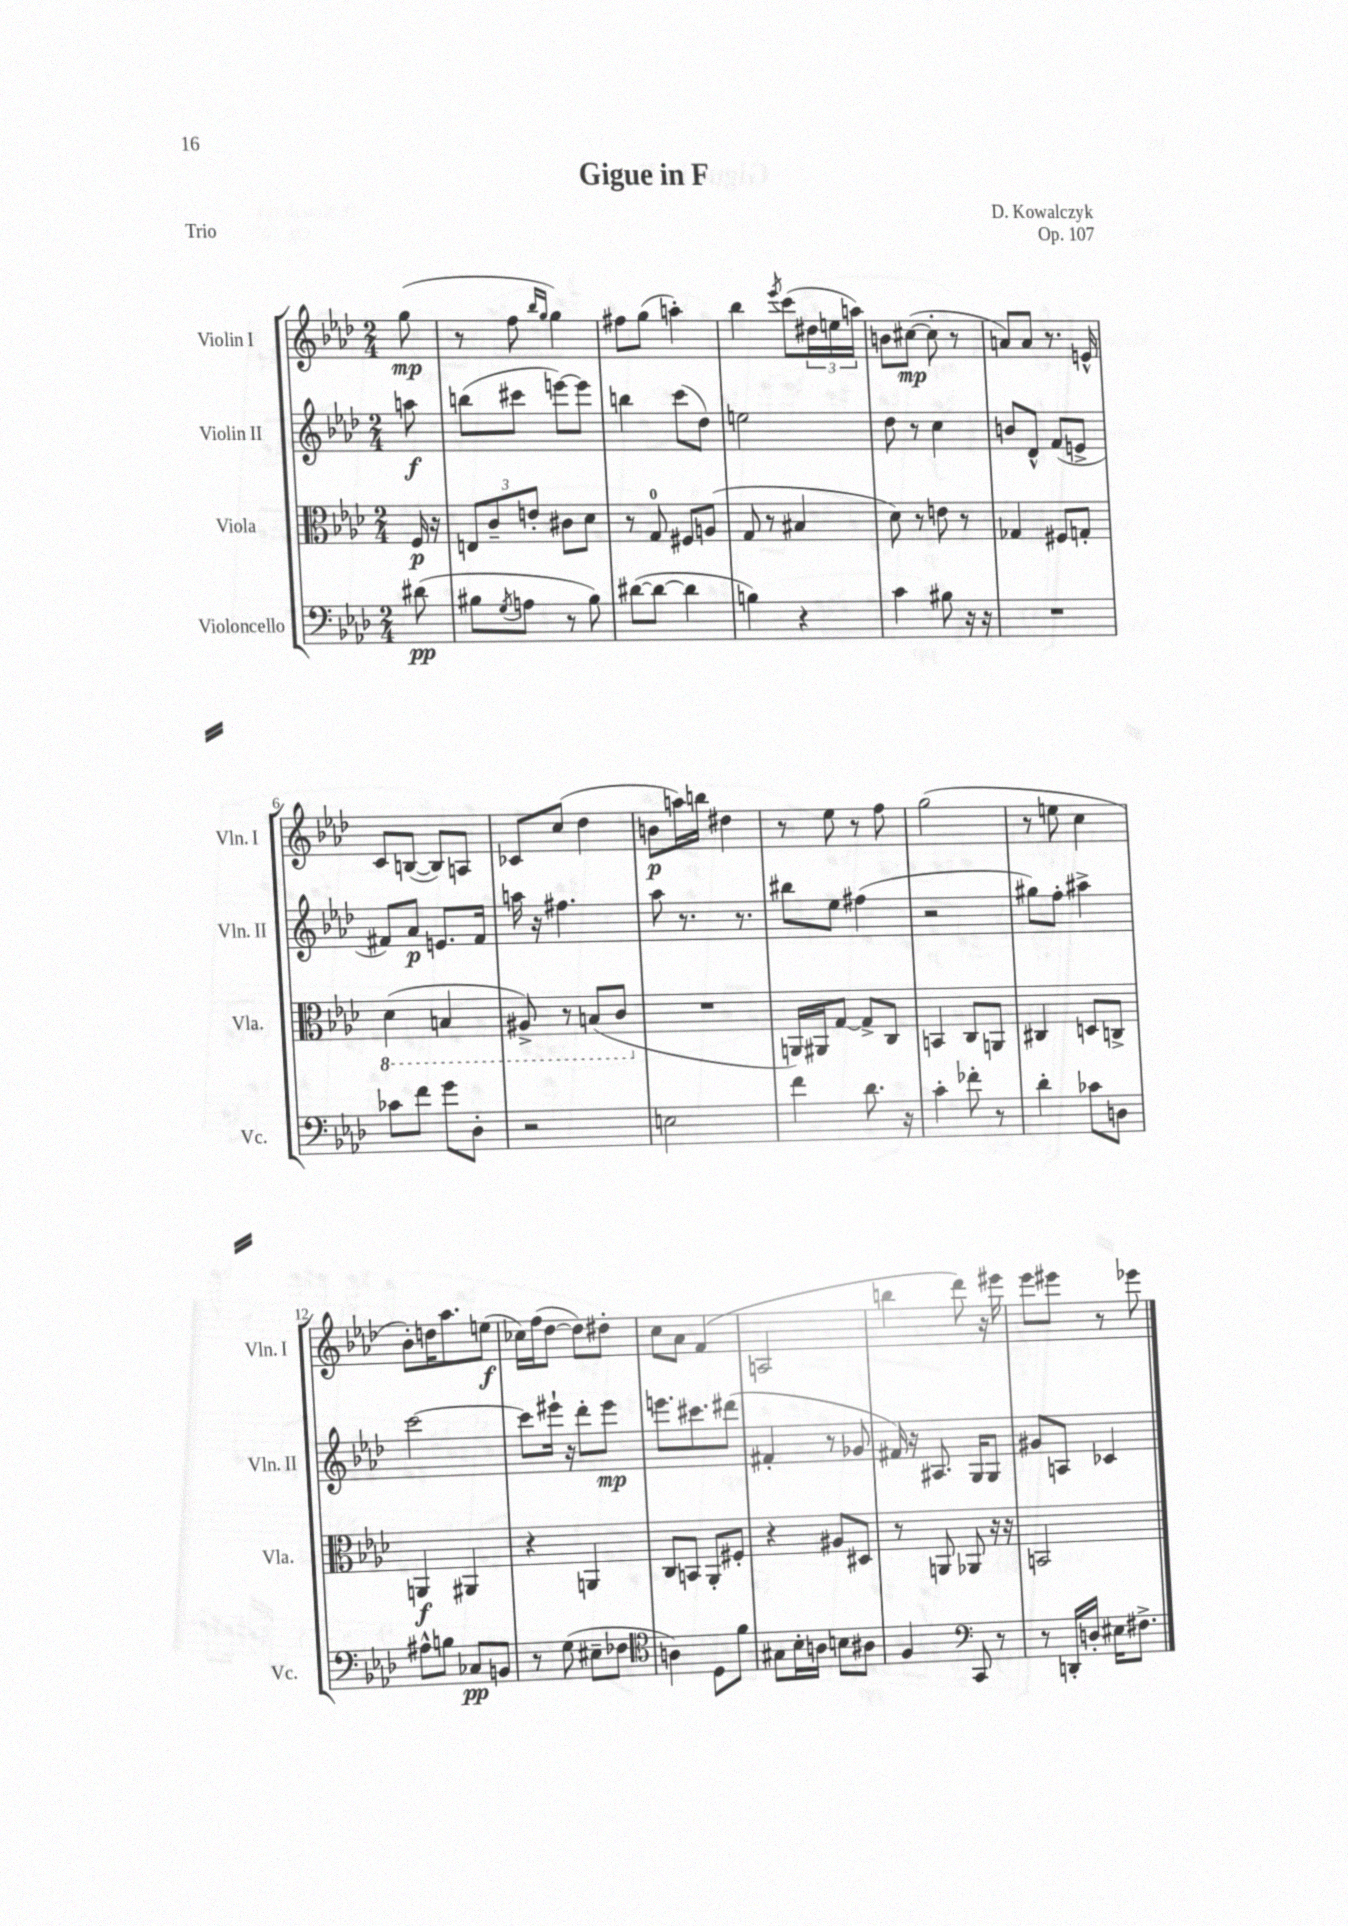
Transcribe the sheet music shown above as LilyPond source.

\header { title = "Gigue in F" composer = "D. Kowalczyk" opus = "Op. 107" piece = "Trio" }
<<
\new StaffGroup <<
\new Staff = "s0" \with { instrumentName = "Violin I" shortInstrumentName = "Vln. I" } {
    \clef treble \key aes \major \numericTimeSignature \time 2/4 \partial 8
    g''8\mp( |
    r8 f''8 \grace { bes''16 g''16 } g''4) |
    fis''8 g''8( a''4-.) |
    bes''4 \acciaccatura { ees'''8 } c'''8( \tuplet 3/2 { dis''16 e''16 a''16) } |
    b'8 cis''8~\mp( cis''8-. r8 |
    a'8) a'8 r8. e'16-^ |
    c'8 b8~( b8) a8 |
    ces'8 c''8( des''4 |
    b'8\p a''16) b''16 dis''4 |
    r8 ees''8 r8 f''8 |
    g''2( |
    r8 e''8 c''4 |
    bes'8-.) d''16 aes''8. e''8\f( |
    ces''16) f''16( des''8~ des''8) dis''8-. |
    c''8 aes'8 f'4( |
    a2 |
    b''4 des'''8) r16 eis'''16 |
    ees'''8 eis'''8 r8 ees'''8 \bar "|." |
}
\new Staff = "s1" \with { instrumentName = "Violin II" shortInstrumentName = "Vln. II" } {
    \clef treble \key aes \major \numericTimeSignature \time 2/4 \partial 8
    a''8\f |
    b''8( cis'''8 e'''8~) e'''8 |
    b''4 c'''8( des''8) |
    e''2 |
    des''8 r8 c''4 |
    b'8 des'8-^ f'8( e'8-> |
    fis'8) aes'8\p e'8. fis'16 |
    a''16 r16 fis''4. |
    aes''8 r8. r8. |
    bis''8 ees''8 fis''4( |
    r2 |
    gis''8) f''8-. ais''4-> |
    c'''2~ |
    c'''8 eis'''16-! r16 des'''8-. eis'''8\mp |
    e'''8. cis'''8. dis'''8( |
    fis'4-. r8 ges'8 |
    fis'16) r16 ais8. g16 g8 |
    gis'8 a8 ces'4 \bar "|." |
}
\new Staff = "s2" \with { instrumentName = "Viola" shortInstrumentName = "Vla." } {
    \clef alto \key aes \major \numericTimeSignature \time 2/4 \partial 8
    f16\p r16 |
    \tuplet 3/2 { e8 c'8-- e'8-. } cis'8 des'8 |
    r8 g8-0 fis8 a8( |
    g8 r8 bis4 |
    des'8) r8 e'8 r8 |
    ges4 fis8 g8-. |
    \ottava #-1 des4( b,4 |
    ais,8->) r8 b,8( c8 \ottava #0 |
    R2 |
    a,16) ais,16 g8~ g8-> c8 |
    b,4 c8 a,8 |
    cis4 d8 c8-> |
    a,4\f ais,4 |
    r4 a,4 |
    c8 b,8 aes,8-. fis8-. |
    r4 ais8 dis8 |
    r8 a,8 aes,8 r16 r16 |
    b,2 \bar "|." |
}
\new Staff = "s3" \with { instrumentName = "Violoncello" shortInstrumentName = "Vc." } {
    \clef bass \key aes \major \numericTimeSignature \time 2/4 \partial 8
    dis'8\pp( |
    bis8 \acciaccatura { g8 } a8 r8 bis8) |
    dis'8~( dis'8~ dis'4 |
    b4) r4 |
    c'4 bis8 r16 r16 |
    R2 |
    ces'8 f'8 g'8 des8-. |
    r2 |
    e2 |
    f'4 des'8. r16 |
    c'4-. fes'8-. r8 |
    des'4-. ces'8 d8 |
    ais8-^ b8 ces8\pp b,8 |
    r8 g8( eis8-- fes8 |
    \clef tenor a4) des8 f'8 |
    gis8 bes16-. a16 b8 ais8 |
    f4 \clef bass c,8 r8 |
    r8 d,16-. d16-. eis16 fis8.-> \bar "|." |
}
>>
>>
